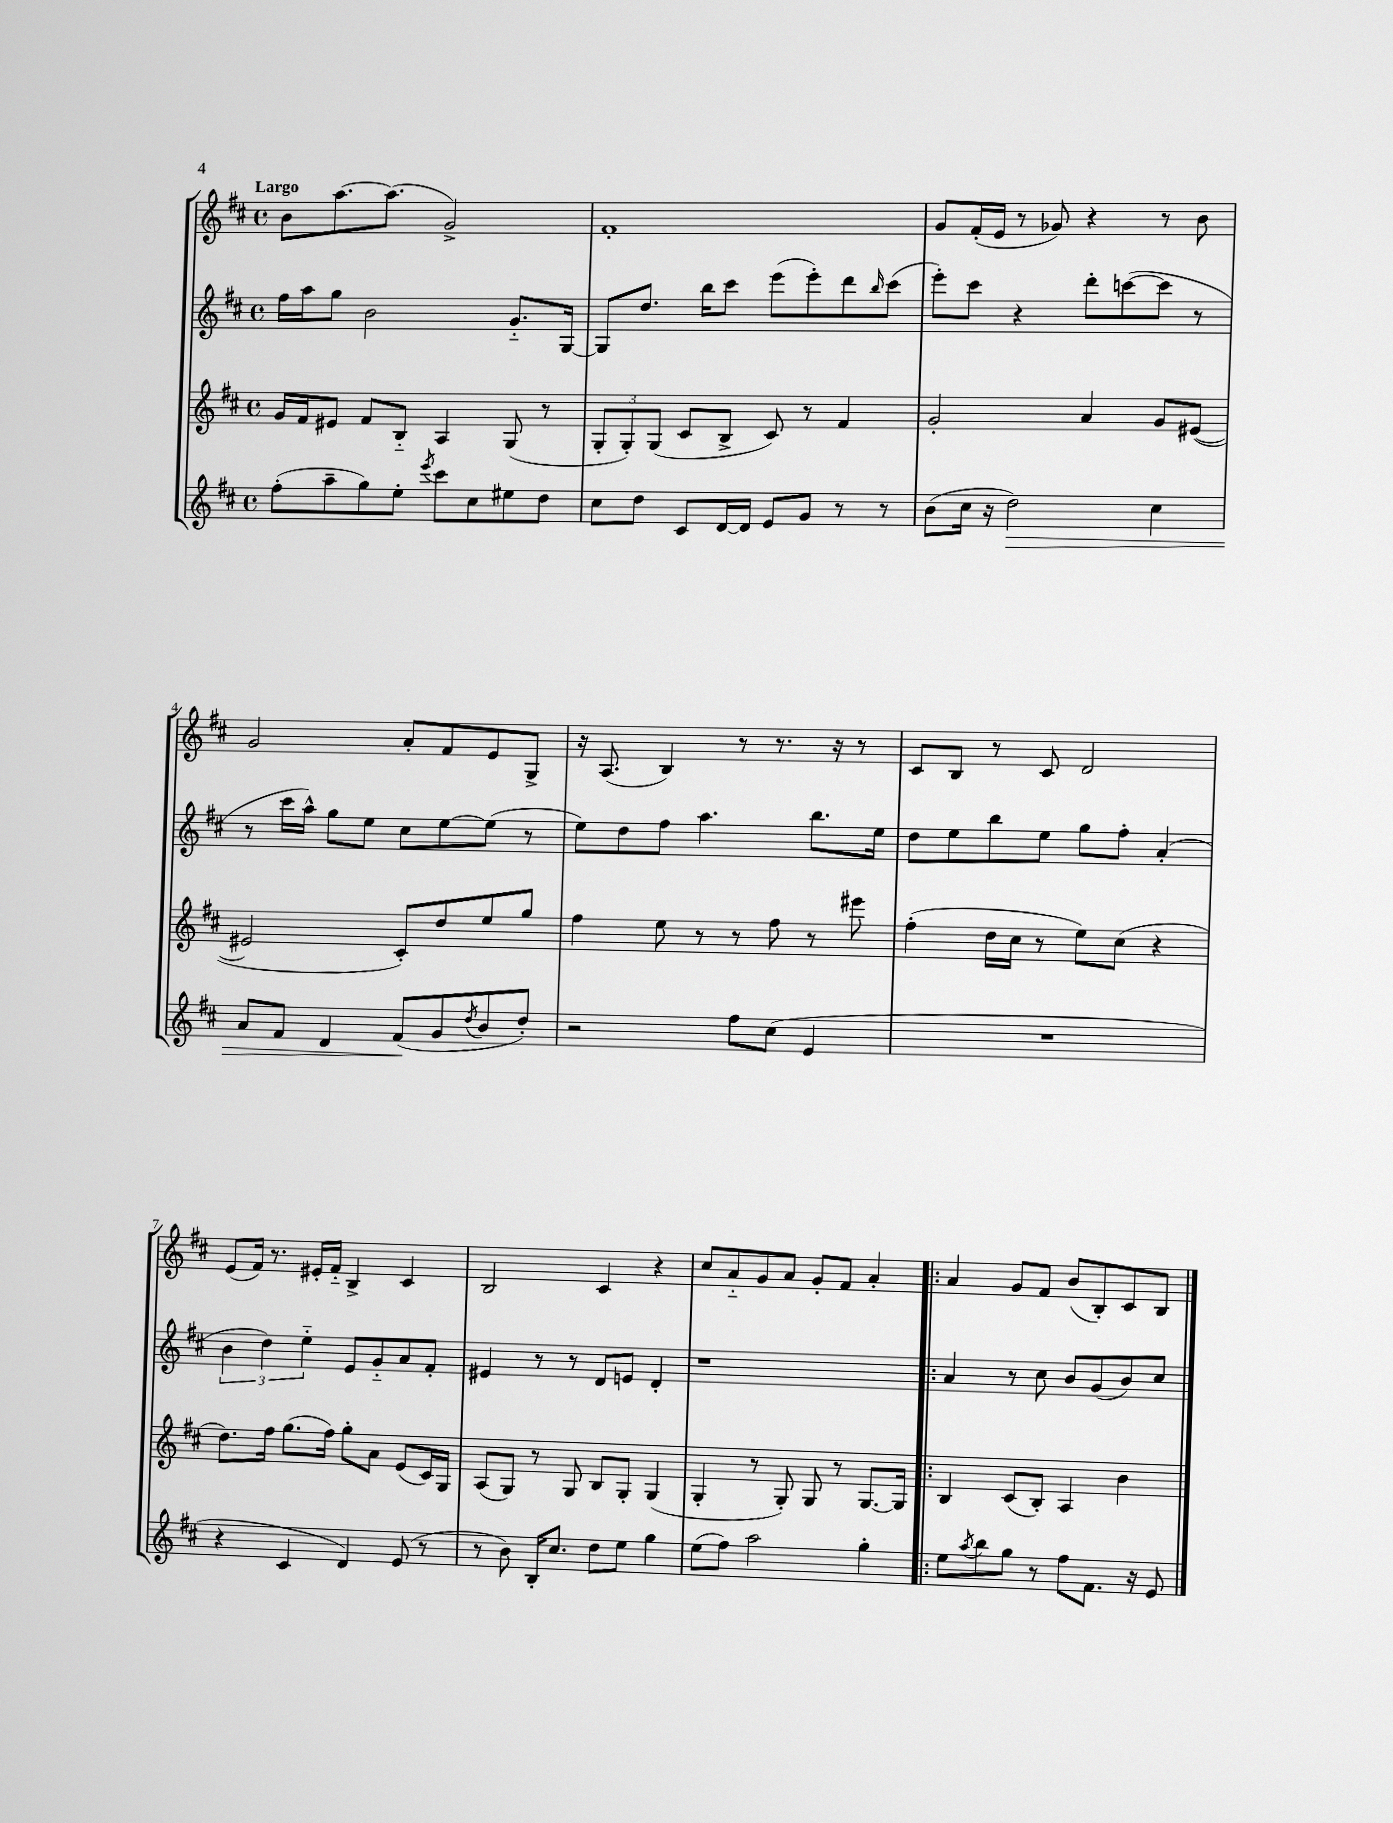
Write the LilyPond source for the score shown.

<<
\new StaffGroup <<
\new Staff = "s0" {
    \clef treble \key d \major \defaultTimeSignature \time 4/4 \tempo "Largo"
    b'8 a''8.~ a''8.( g'2->) |
    fis'1-. |
    g'8 fis'16-.( e'16 r8 ges'8) r4 r8 b'8 |
    g'2 a'8-. fis'8 e'8 g8-> |
    r16 a8.( b4) r8 r8. r16 r8 |
    cis'8 b8 r8 cis'8 d'2 |
    e'8( fis'16) r8. eis'16-. fis'16-_ b4-> cis'4 |
    b2 cis'4 r4 |
    cis''8 a'8-_ g'8 a'8 g'8-. fis'8 a'4-. |
    \bar ".|:" a'4 g'8 fis'8 b'8( b8-.) cis'8 b8 \bar "|." |
}
\new Staff = "s1" {
    \clef treble \key d \major \defaultTimeSignature \time 4/4
    fis''16 a''16 g''8 b'2 g'8.-_ g16~ |
    g8 d''8. b''16 cis'''8 e'''8( e'''8-.) d'''8 \grace { b''16 } cis'''8( |
    e'''8-.) cis'''8 r4 d'''8-. c'''8~( c'''8 r8 |
    r8 cis'''16 a''16-^) g''8 e''8 cis''8 e''8~ e''8( r8 |
    e''8) d''8 fis''8 a''4. b''8. e''16 |
    d''8 e''8 b''8 e''8 g''8 fis''8-. a'4-.( |
    \tuplet 3/2 { b'4 d''4) e''4-_ } e'8 g'8-_ a'8 fis'8-. |
    eis'4 r8 r8 d'8 e'8 d'4-. |
    r1 |
    \bar ".|:" a'4 r8 cis''8 b'8 g'8( b'8) cis''8 \bar "|." |
}
\new Staff = "s2" {
    \clef treble \key d \major \defaultTimeSignature \time 4/4
    g'16 fis'16 eis'8 fis'8 b8-_ a4 g8( r8 |
    \tuplet 3/2 { g8-. g8-.) g8( } cis'8 b8-> cis'8) r8 fis'4 |
    g'2-. a'4 g'8 eis'8~( |
    eis'2 cis'8-.) d''8 e''8 g''8 |
    fis''4 e''8 r8 r8 fis''8 r8 eis'''8 |
    fis''4-.( d''16 cis''16 r8 e''8) cis''8( r4 |
    d''8.) fis''16 g''8.( fis''16) g''8-. a'8 e'8( cis'16) g16 |
    a8( g8) r8 g8 b8 g8-. g4( |
    g4-. r8 g8-.) g8 r8 g8.~ g16 |
    \bar ".|:" b4 cis'8( b8-.) a4 b'4 \bar "|." |
}
\new Staff = "s3" {
    \clef treble \key d \major \defaultTimeSignature \time 4/4
    fis''8-.( a''8-- g''8) e''8-. \acciaccatura { e'''8 } cis'''8 cis''8 eis''8 d''8 |
    cis''8 d''8 cis'8 d'16~ d'16 e'8 g'8 r8 r8 |
    b'8( cis''16 r16 d''2\>) cis''4 |
    a'8 fis'8 d'4 fis'8\!( g'8 \acciaccatura { d''8 } b'8 d''8-.) |
    r2 fis''8 cis''8( e'4 |
    R1 |
    r4 cis'4 d'4) e'8( r8 |
    r8 b'8) b16-. cis''8. d''8 e''8 g''4 |
    e''8( fis''8) a''2 g''4-. |
    \bar ".|:" e''8 \acciaccatura { a''8 } b''8 g''8 r8 fis''8 fis'8. r16 e'8 \bar "|." |
}
>>
>>
